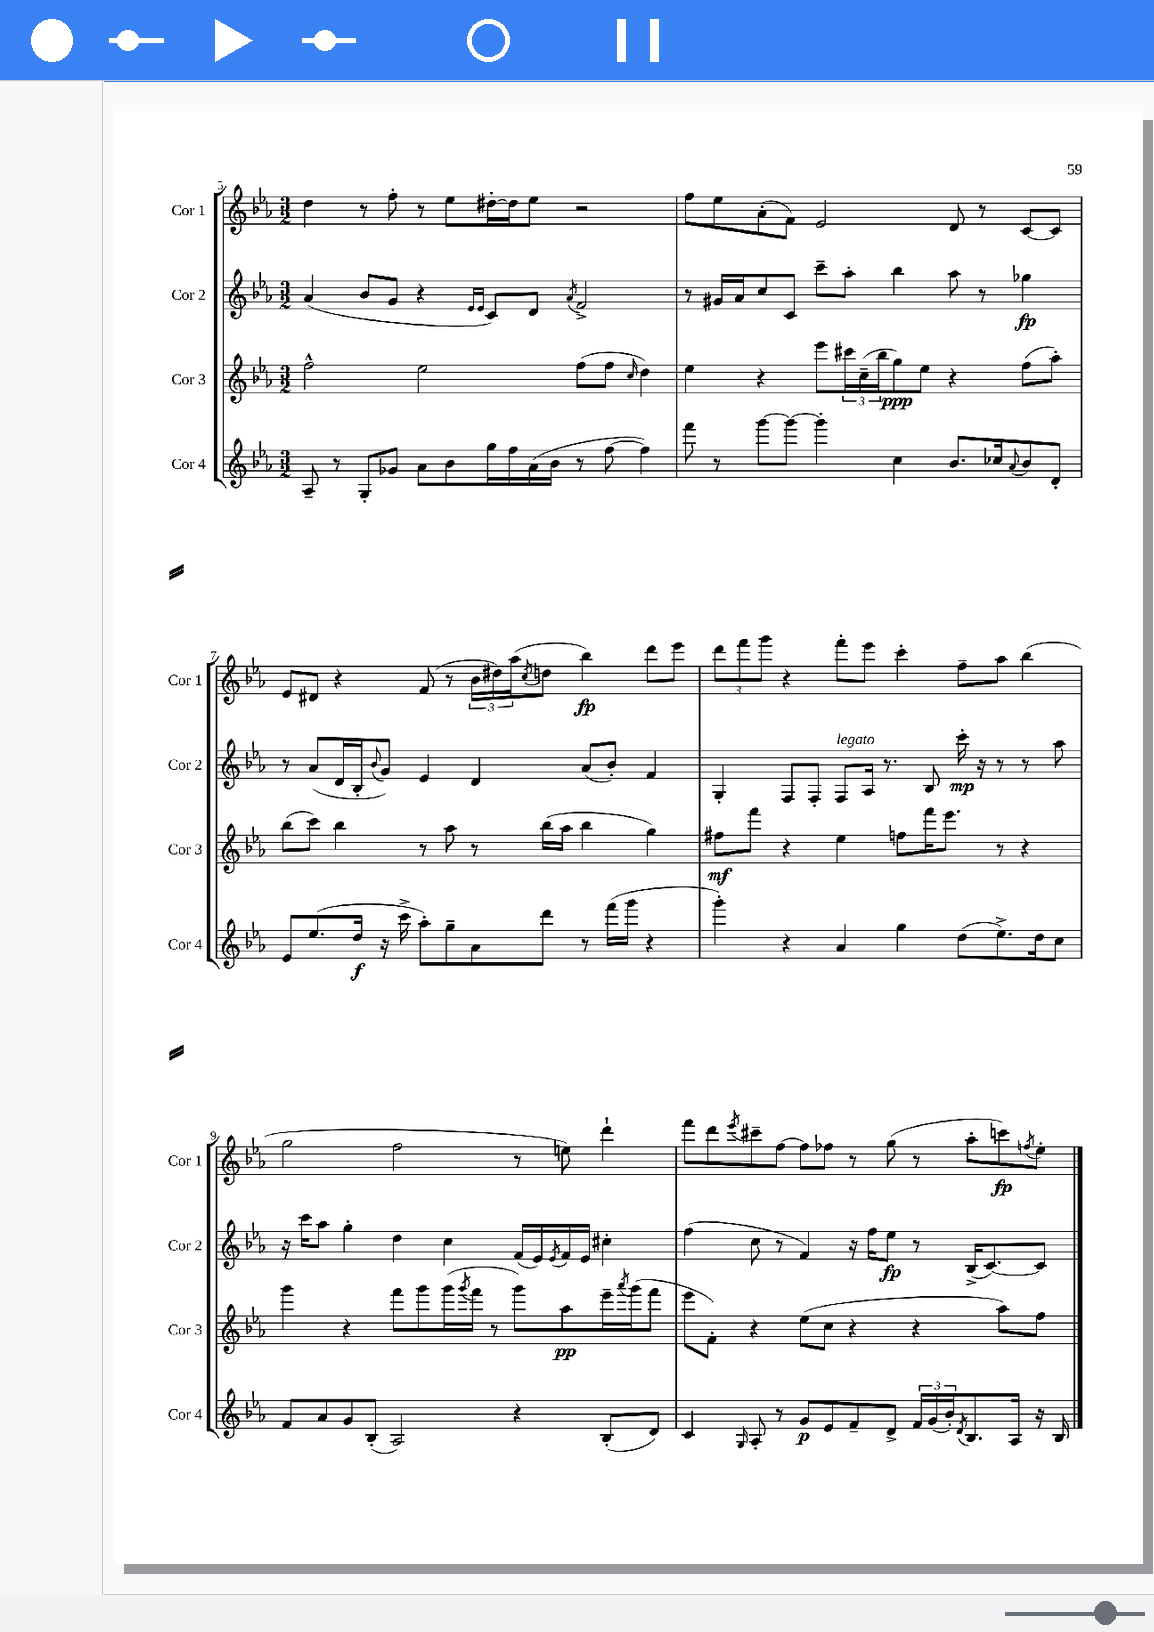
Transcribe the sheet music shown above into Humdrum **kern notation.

**kern	**dynam	**kern	**dynam	**kern	**dynam	**kern	**dynam
*part4	*part4	*part3	*part3	*part2	*part2	*part1	*part1
*staff4	*staff4	*staff3	*staff3	*staff2	*staff2	*staff1	*staff1
*I"Cor 4	*	*I"Cor 3	*	*I"Cor 2	*	*I"Cor 1	*
*I'Cor 4	*	*I'Cor 3	*	*I'Cor 2	*	*I'Cor 1	*
*clefG2	*	*clefG2	*	*clefG2	*	*clefG2	*
*k[b-e-a-]	*	*k[b-e-a-]	*	*k[b-e-a-]	*	*k[b-e-a-]	*
*M3/2	*	*M3/2	*	*M3/2	*	*M3/2	*
=5	=5	=5	=5	=5	=5	=5	=5
8A-~/	.	2ff^^\	.	(4a-/	.	4dd\	.
8r	.	.	.	.	.	.	.
8G'/L	.	.	.	8b-/L	.	8r	.
8g-X/J	.	.	.	8g/J	.	8ff'\	.
8a-\L	.	2ee-\	.	4r	.	8r	.
8b-\	.	.	.	.	.	8ee-\L	.
.	.	.	.	16qqe-/LL	.	.	.
.	.	.	.	16qqe-/JJ	.	.	.
16gg\L	.	.	.	8c/L)	.	[16dd#X'\L	.
16ff\	.	.	.	.	.	16dd#\J]	.
(16a-\	.	.	.	8d/J	.	8ee-\J	.
16b-\JJ	.	.	.	.	.	.	.
.	.	.	.	8qa-/	.	.	.
8r	.	(8ff\L	.	2f^/	.	2r	.
[8ff\	.	8ff\J	.	.	.	.	.
.	.	16qqcc/	.	.	.	.	.
4ff\])	.	4dd\)	.	.	.	.	.
=6	=6	=6	=6	=6	=6	=6	=6
8fff\	.	4ee-\	.	8r	.	8ff\L	.
8r	.	.	.	16g#X/LL	.	8ee-\	.
.	.	.	.	16a-/J	.	.	.
[8ggg\L	.	4r	.	8cc/	.	(8a-'\	.
8ggg\J_	.	.	.	8c/J	.	8f\J)	.
4ggg'\]	.	8eee-\L	.	8ccc~\L	.	2e-/	.
.	.	24ccc#X\L	.	8aa-'\J	.	.	.
.	.	(24cc~\	.	.	.	.	.
.	.	24bb-\J	.	.	.	.	.
4cc\	.	8gg\)	ppp	4bb-\	.	.	.
.	.	8ee-\J	.	.	.	.	.
8.b-/L	.	4r	.	8aa-\	.	8d/	.
.	.	.	.	8r	.	8r	.
16cc-X/k	.	.	.	.	.	.	.
8qqa-/	.	.	.	.	.	.	.
8b-/	.	(8ff\L	.	4gg-X\	fp	[8c/L	.
8d'/J	.	8aa-'\J)	.	.	.	8c/J]	.
!!LO:LB:g=z
=7	=7	=7	=7	=7	=7	=7	=7
8e-/L	.	(8bb-\L	.	8r	.	8e-/L	.
(8.ee-/	.	8ccc\J)	.	(8a-/L	.	8d#X/J	.
.	.	4bb-\	.	16d/L	.	4r	.
16dd/Jk	f	.	.	16B-'/J	.	.	.
.	.	.	.	8qqb-/	.	.	.
16r	.	.	.	8g/J)	.	.	.
16ccc^\	.	.	.	.	.	.	.
8aa-'\L)	.	8r	.	4e-/	.	(8f/	.
8gg~\	.	8aa-\	.	.	.	8r	.
8a-\	.	8r	.	4d/	.	24b-\LL	.
.	.	.	.	.	.	24dd#X\)	.
.	.	.	.	.	.	(24aa-\J	.
.	.	.	.	.	.	8qcc/	.
8ddd\J	.	(16bb-\LL	.	.	.	8ddn\J	.
.	.	16aa-\JJ	.	.	.	.	.
8r	.	4bb-\	.	(8a-/L	.	4bb-\)	fp
(16fff\LL	.	.	.	8b-'/J)	.	.	.
16ggg\JJ	.	.	.	.	.	.	.
4r	.	4gg\)	.	4f/	.	8ddd\L	.
.	.	.	.	.	.	8eee-\J	.
=8	=8	=8	=8	=8	=8	=8	=8
4ggg'\)	.	8ff#X\L	mf	4G'/	.	12ddd\L	.
.	.	.	.	.	.	12fff\	.
.	.	8fff\J	.	.	.	.	.
.	.	.	.	.	.	12ggg\J	.
4r	.	4r	.	8F/L	.	4r	.
.	.	.	.	8F'/J	.	.	.
!	!	!	!	!LO:TX:a:i:t=legato	!	!	!
4a-/	.	4ee-\	.	8F/L	.	8fff'\L	.
.	.	.	.	16A-/Jk	.	8eee-\J	.
.	.	.	.	8.r	.	.	.
4gg\	.	8ffn\L	.	.	.	4ccc'\	.
.	.	16fff\K	.	8B-/	.	.	.
.	.	8.eee-\J	.	.	.	.	.
(8dd\L	.	.	.	16ccc'\	mp	8ff~\L	.
.	.	.	.	16r	.	.	.
8.ee-^\)	.	8r	.	8r	.	8aa-\J	.
.	.	4r	.	8r	.	(4bb-\	.
16dd\k	.	.	.	.	.	.	.
8cc\J	.	.	.	8aa-\	.	.	.
!!LO:LB:g=z
=9	=9	=9	=9	=9	=9	=9	=9
8f/L	.	4ggg\	.	16r	.	2gg\	.
.	.	.	.	16ccc\KL	.	.	.
8a-/	.	.	.	8aa-\J	.	.	.
8g/	.	4r	.	4gg'\	.	.	.
(8B-'/J	.	.	.	.	.	.	.
2A-/)	.	8fff\L	.	4dd\	.	2ff\	.
.	.	8ggg\	.	.	.	.	.
.	.	(16ggg\L	.	4cc\	.	.	.
.	.	8qggg/	.	.	.	.	.
.	.	16fff\JJ	.	.	.	.	.
.	.	8r	.	.	.	.	.
4r	.	8ggg\L)	.	(16f/LL	.	8r	.
.	.	.	.	16e-/)	.	.	.
.	.	.	.	8qe-/	.	.	.
.	.	8aa-\	pp	16f/	.	8een\)	.
.	.	.	.	16e-/JJ	.	.	.
(8B-'/L	.	16eee-~\L	.	4cc#X'\	.	4ddd`\	.
.	.	8qaaa-/	.	.	.	.	.
.	.	(16ggg\J	.	.	.	.	.
8d/J)	.	8fff\J	.	.	.	.	.
=10	=10	=10	=10	=10	=10	=10	=10
4c/	.	8eee-\L	.	(4ff\	.	8fff\L	.
.	.	8f'\J)	.	.	.	8ddd\	.
16qqG/	.	.	.	.	.	8qeee-/	.
8A-'/	.	4r	.	8cc\	.	8ccc#X~\	.
8r	.	.	.	8r	.	[8ff\J	.
8g/L	p	(8ee-\L	.	4f/)	.	8ff\L]	.
8e-/	.	8cc\J	.	.	.	8ff-X\J	.
8f~/	.	4r	.	16r	.	8r	.
.	.	.	.	16ff\KL	.	.	.
8d^/J	.	.	.	8ee-\J	fp	(8gg\	.
24f/LL	.	4r	.	8r	.	8r	.
(24g/	.	.	.	.	.	.	.
24b-'/J)	.	.	.	.	.	.	.
8qd/	.	.	.	.	.	.	.
8.B-/	.	.	.	(16B-^/KL	.	8aa-'\L	.
.	.	.	.	[8.c/)	.	.	.
.	.	8aa-\L)	.	.	.	8cccn\)	fp
16A-/Jk	.	.	.	.	.	.	.
.	.	.	.	.	.	8qffn/	.
16r	.	8ff\J	.	8c/J]	.	8ee-'\J	.
16B-/	.	.	.	.	.	.	.
==	==	==	==	==	==	==	==
*-	*-	*-	*-	*-	*-	*-	*-
